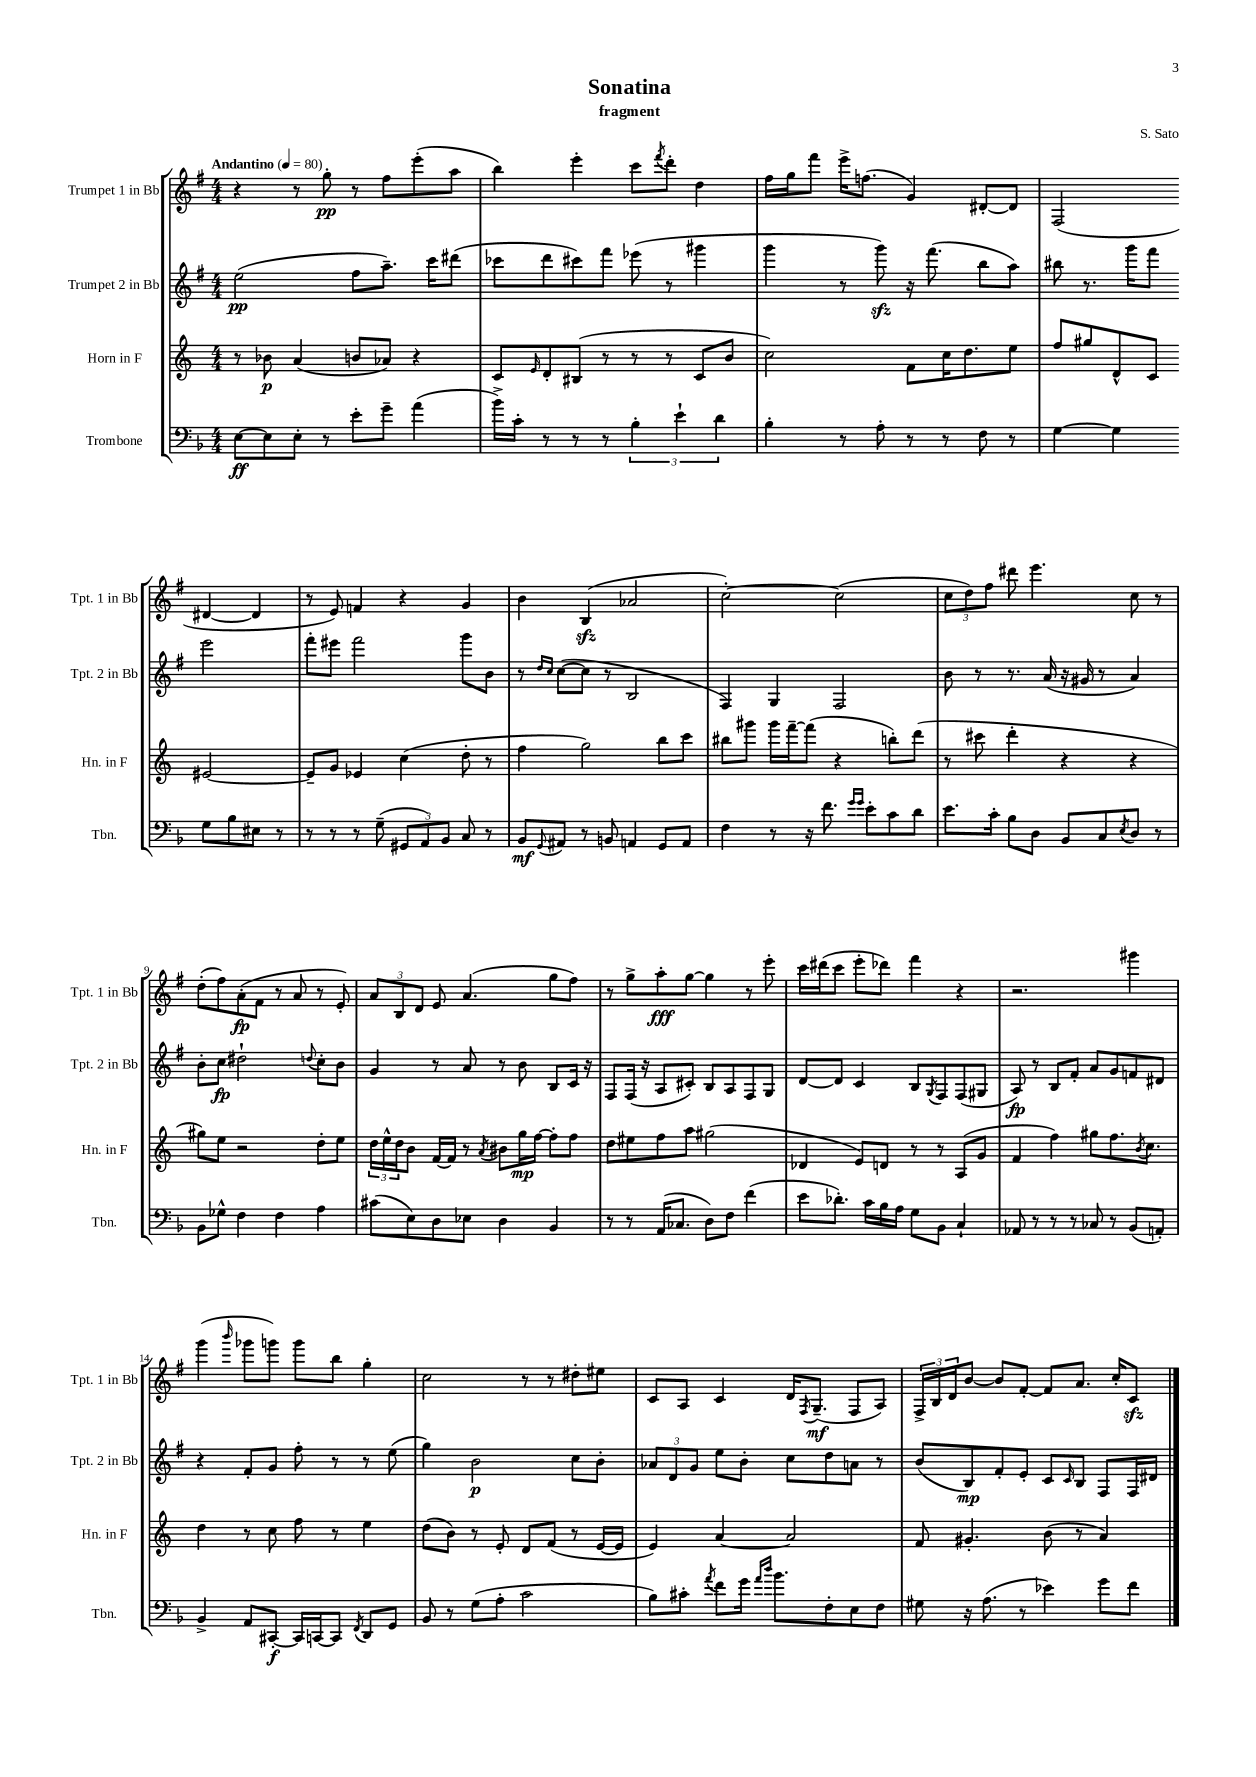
\header { title = "Sonatina" composer = "S. Sato" subtitle = "fragment" }
<<
\new StaffGroup <<
\new Staff = "s0" \with { instrumentName = "Trumpet 1 in Bb" shortInstrumentName = "Tpt. 1 in Bb" } {
    \clef treble \key g \major \numericTimeSignature \time 4/4 \tempo "Andantino" 4 = 80
    r4 r8 g''8-.\pp r8 fis''8 e'''8-.( a''8 |
    b''4) e'''4-. c'''8 \acciaccatura { fis'''8 } d'''8-. d''4 |
    fis''16 g''16 fis'''8 e'''16-> f''8.( g'4) dis'8~-. dis'8 |
    fis2( dis'4~ dis'4 |
    r8 e'8) f'4 r4 g'4 |
    b'4 b4\sfz( aes'2 |
    c''2~-.) c''2( |
    \tuplet 3/2 { c''8 d''8) fis''8 } dis'''8 e'''4. c''8 r8 |
    d''8-.( fis''8) a'8-.\fp( fis'8 r8 a'8 r8 e'8-.) |
    \tuplet 3/2 { a'8 b8 d'8 } e'8 a'4.( g''8 fis''8) |
    r8 g''8-> a''8-.\fff g''8~ g''4 r8 e'''8-. |
    c'''16 dis'''16( c'''8 e'''8-. des'''8) fis'''4 r4 |
    r2. gis'''4 |
    g'''4( \grace { b'''16 } ges'''8 g'''8) g'''8 b''8 g''4-. |
    c''2 r8 r8 dis''8-. eis''8 |
    c'8 a8 c'4 d'16 \acciaccatura { fis8 } g8.--\mf( fis8 a8) |
    \tuplet 3/2 { fis16-> b16 d'16 } b'8~ b'8 fis'8~-. fis'8 a'8. c''16-. c'8\sfz \bar "|." |
}
\new Staff = "s1" \with { instrumentName = "Trumpet 2 in Bb" shortInstrumentName = "Tpt. 2 in Bb" } {
    \clef treble \key g \major \numericTimeSignature \time 4/4
    e''2\pp( fis''8 a''8.--) c'''16 dis'''8( |
    ces'''8 d'''8 cis'''8) fis'''8 ees'''8( r8 gis'''4 |
    g'''4 r8 g'''8\sfz) r16 fis'''8.( b''8 a''8) |
    bis''8 r8. g'''16 fis'''8 e'''2 |
    fis'''8-. eis'''8 fis'''2 g'''8 b'8 |
    r8 \grace { d''16 c''16 } c''8~( c''8 r8 b2 |
    fis4) g4 fis2 |
    b'8 r8 r8. a'16( r16 gis'16 r8 a'4) |
    b'8-. c''8\fp dis''2-! \appoggiatura { d''8 } c''8-. b'8 |
    g'4 r8 a'8 r8 b'8 b8 c'16 r16 |
    fis8 fis16( r16 a8 cis'8-.) b8 a8 fis8 g8 |
    d'8~ d'8 c'4 b8 \acciaccatura { g8 } fis8 fis8( gis8 |
    a8\fp) r8 b8 fis'8-. a'8 g'8 f'8 dis'8 |
    r4 fis'8-. g'8 fis''8-. r8 r8 e''8( |
    g''4) b'2\p c''8 b'8-. |
    \tuplet 3/2 { aes'8 d'8 g'8 } e''8 b'8-. c''8 d''8 a'8 r8 |
    b'8( b8\mp) fis'8-. e'8-. c'8 \grace { c'16 } b8 fis8 fis16 dis'16 \bar "|." |
}
\new Staff = "s2" \with { instrumentName = "Horn in F" shortInstrumentName = "Hn. in F" } {
    \clef treble \key c \major \numericTimeSignature \time 4/4
    r8 bes'8\p a'4( b'8 aes'8) r4 |
    c'8 \grace { e'16 } d'8-. bis8( r8 r8 r8 c'8 b'8 |
    c''2) f'8 c''16 d''8. e''8 |
    f''8 gis''8 d'8-^ c'8 eis'2~ |
    eis'8-- g'8 ees'4 c''4( d''8-. r8 |
    f''4 g''2) b''8 c'''8 |
    bis''8 gis'''8 gis'''16 f'''16~-- f'''8( r4 b''8-.) d'''8( |
    r8 cis'''8 d'''4-. r4 r4 |
    gis''8) e''8 r2 d''8-. e''8 |
    \tuplet 3/2 { d''16 e''16-^ d''16 } b'8 f'16~ f'16 r8 \acciaccatura { a'8 } bis'8 g''16\mp f''16~ f''8-. f''8 |
    d''8 eis''8 f''8 a''8 gis''2( |
    des'4 e'8) d'8 r8 r8 a8( g'8 |
    f'4 f''4) gis''8 f''8. \acciaccatura { b'8 } c''8. |
    d''4 r8 c''8 f''8 r8 e''4 |
    d''8( b'8) r8 e'8-. d'8 f'8( r8 e'16~ e'16 |
    e'4) a'4~ a'2 |
    f'8 gis'4.-. b'8( r8 a'4) \bar "|." |
}
\new Staff = "s3" \with { instrumentName = "Trombone" shortInstrumentName = "Tbn." } {
    \clef bass \key f \major \numericTimeSignature \time 4/4
    e8~\ff e8 e8-. r8 e'8-. g'8-- a'4( |
    bes'16->) c'16-. r8 r8 r8 \tuplet 3/2 { bes4-. e'4-! d'4 } |
    bes4-. r8 a8-. r8 r8 f8 r8 |
    g4~ g4 g8 bes8 eis8 r8 |
    r8 r8 r8 g8--( \tuplet 3/2 { gis,8 a,8) bes,8 } c8 r8 |
    bes,8\mf \appoggiatura { g,8 } ais,8 r8 b,8 a,4 g,8 a,8 |
    f4 r8 r16 f'8. \grace { g'16 g'16 } e'8-. c'8 d'8 |
    e'8. c'16-. bes8 d8 bes,8 c8 \acciaccatura { e8 } d8 r8 |
    bes,8 ges8-^ f4 f4 a4 |
    cis'8( e8) d8 ees8 d4 bes,4 |
    r8 r8 a,16( ces8. d8) f8 f'4( |
    e'8 des'8.-.) c'16 bes16 a16 g8 bes,8 c4-! |
    aes,8 r8 r8 r8 ces8 r8 bes,8( a,8-.) |
    bes,4-> a,8 cis,8~-.\f cis,16 c,16~ c,8 \acciaccatura { f,8 } d,8 g,8 |
    bes,8 r8 g8( a8-. c'2 |
    bes8) cis'8-. \acciaccatura { a'8 } f'8 g'16 \grace { a'16 d''16 } bes'8. f8-. e8 f8 |
    gis8 r16 a8.( r8 ees'4) g'8 f'8 \bar "|." |
}
>>
>>
